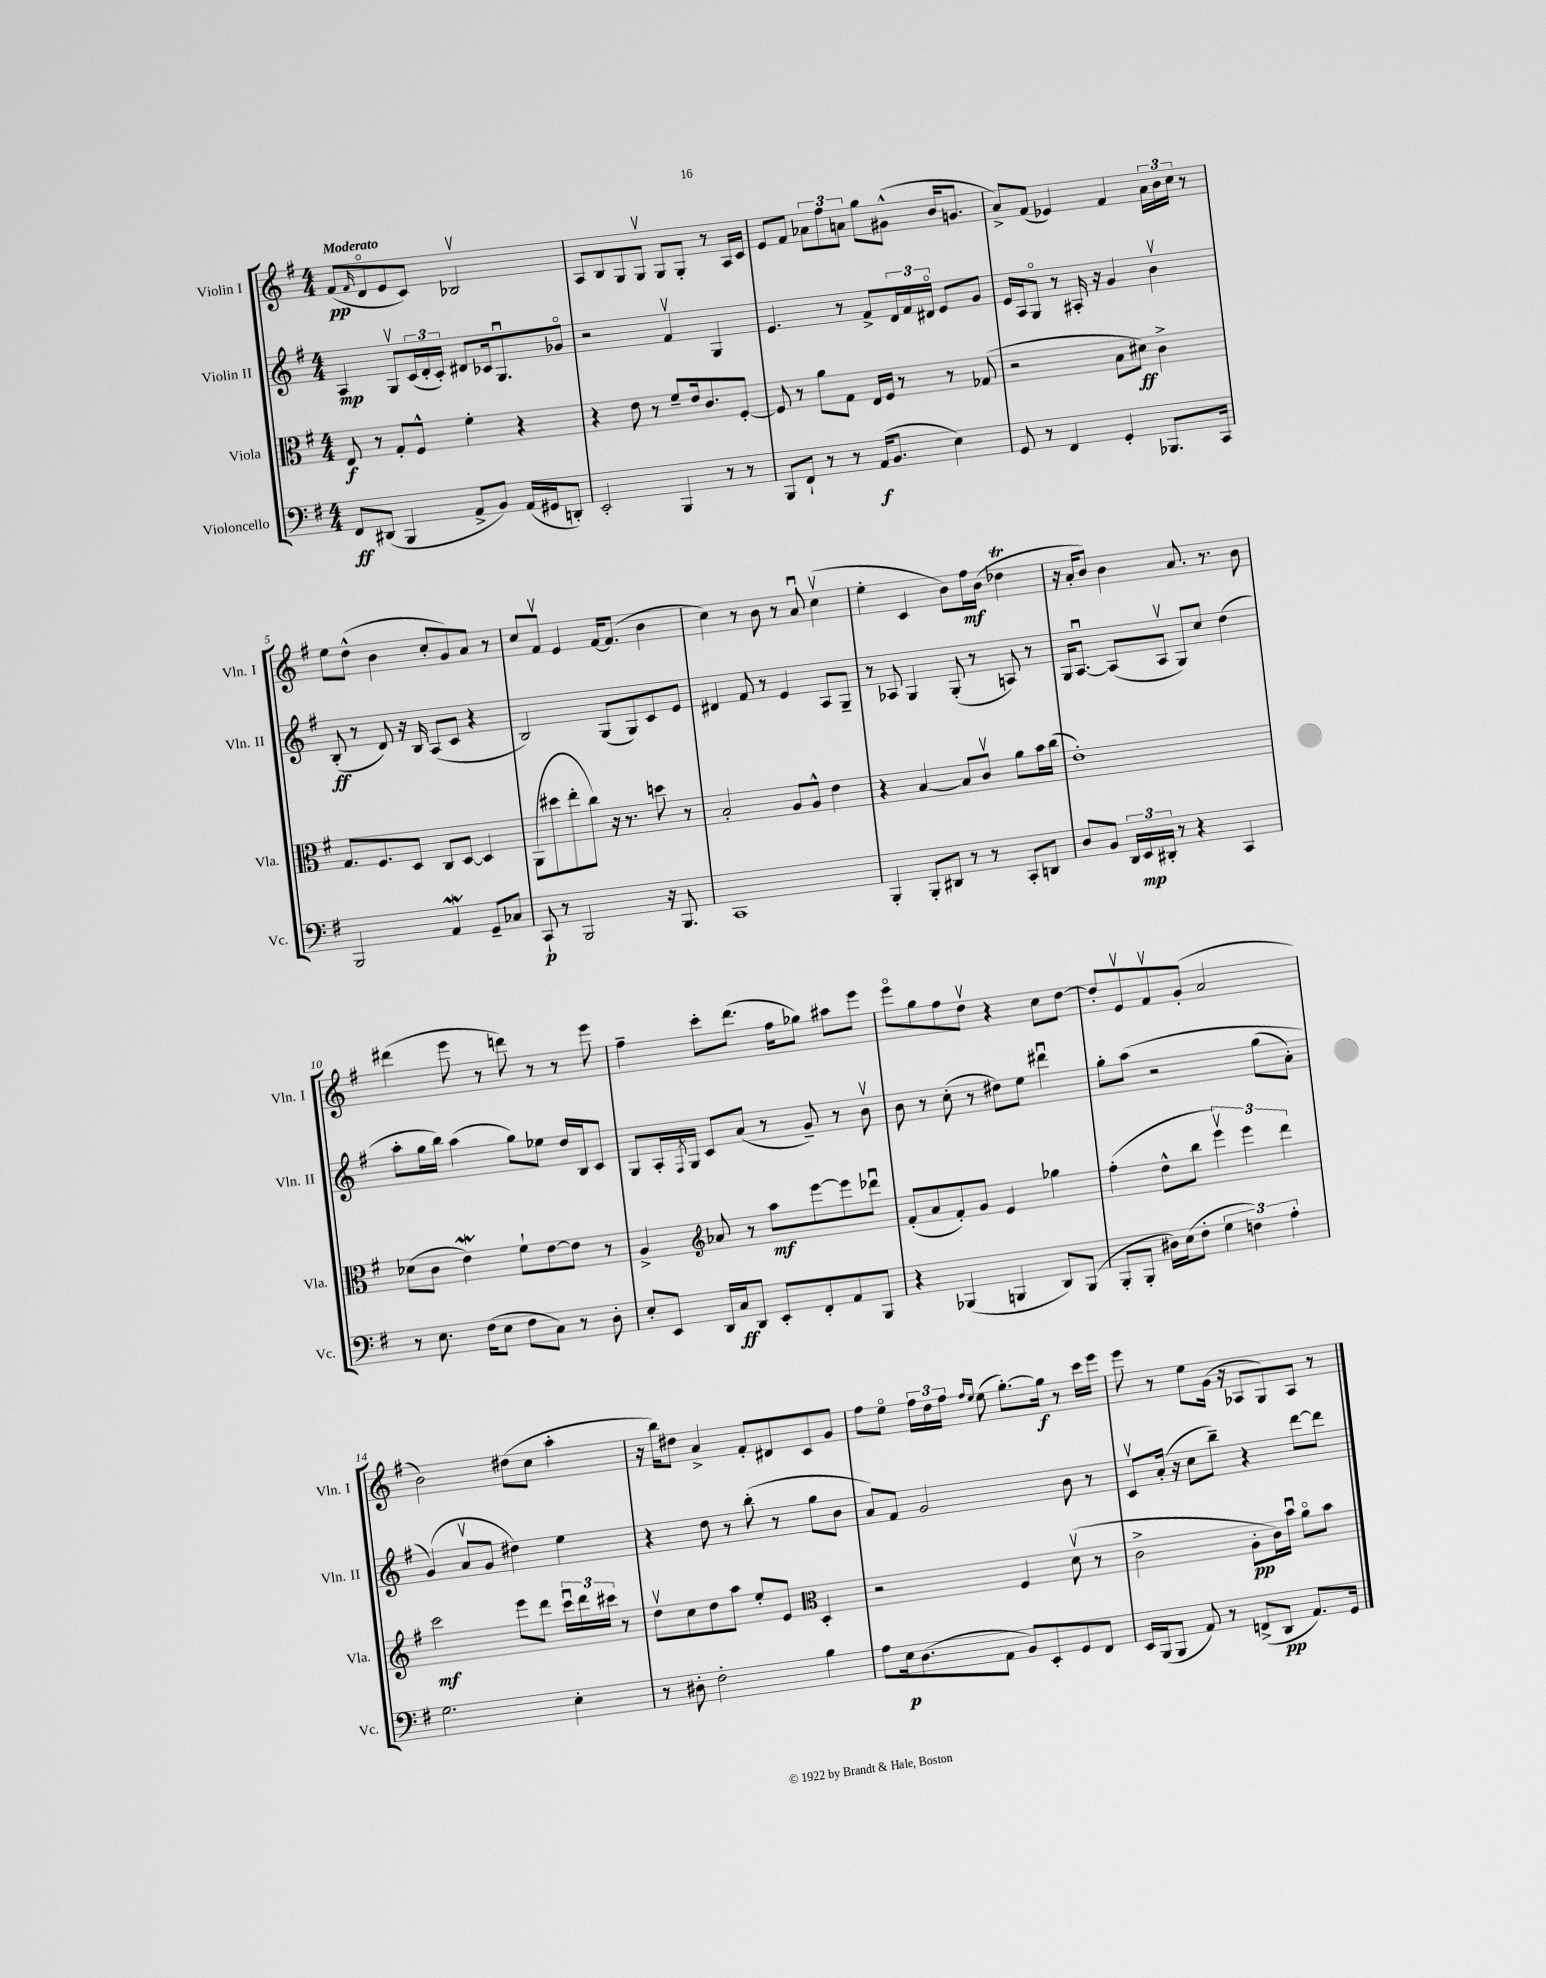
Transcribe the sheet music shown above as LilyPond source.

<<
\new StaffGroup <<
\new Staff = "s0" \with { instrumentName = "Violin I" shortInstrumentName = "Vln. I" } {
    \clef treble \key g \major \numericTimeSignature \time 4/4 \tempo "Moderato"
    fis'8\pp( \grace { fis'16 } d'8\flageolet e'8 c'8) bes2\upbow |
    a8 b8 g8 g8\upbow g8 g8-. r8 a16 c'16 |
    e'8 fis'8 \tuplet 3/2 { aes'8 fis''8 a'8 } g''8 gis'8-^( b'16 g'8. |
    a'8->) fis'8( ees'4) fis'4 \tuplet 3/2 { a'16 b'16 c''16 } r8 |
    e''8 d''8-^( b'4 c''8-. g'8) a'8 r8 |
    c''8 fis'8\upbow e'4 fis'16~ fis'8.( b'4 |
    c''4) r8 b'8 r8 a'8\downbow c''4\upbow( |
    e''4-. c'4 b'8) fis''16\mf b'16( des''4\trill |
    r16 a'16-. b'8) b'4 a'8. r8. b'8 |
    dis'''4( e'''8 r8 d'''8) r8 r8 e'''8 |
    fis''4-- c'''8-. d'''8.( fis''16 ges''8) ais''8 e'''8 |
    e'''8\flageolet g''8 fis''8 d''8\upbow r4 c''8 d''8~ |
    d''8-. e'8\upbow fis'8\upbow g'8-.( a'2 |
    b'2) dis''8( c''8 a''4-. |
    r16 b''16) dis''8 a'4-> fis'8-. dis'8 c'8 g'8 |
    fis''8 e''8\flageolet \tuplet 3/2 { fis''16 d''16 fis''16 } \grace { fis''16 e''16 } e''8( g''8.~-.) g''16\f r8 c'''16 e'''16 |
    e'''8 r8 e''8 g'16( r16 aes8 g8) aes8 r8 \bar "|." |
}
\new Staff = "s1" \with { instrumentName = "Violin II" shortInstrumentName = "Vln. II" } {
    \clef treble \key g \major \numericTimeSignature \time 4/4
    a4\mp g8\upbow \tuplet 3/2 { c'16( d'16-. c'16-.) } dis'8 ces'16 g8.\downbow ges'8\flageolet |
    r2 fis'4\upbow g4 |
    e'4. r8 fis'8-> \tuplet 3/2 { d'16 fis'16 dis'16\flageolet } e'8 g'8 |
    e'16 a16 g8\flageolet r8 ais16-. r16 g'4 b'4\upbow |
    b8-.\ff( r8 d'8) r16 b16 a8( c'8 r4 |
    b2) g8( g8) c'8 e'8 |
    dis'4 fis'8 r8 e'4 a8 g8-- |
    r8 aes8 g4 g8-.( r8 a8) r8 |
    g16 a8.~\downbow a8( a8\upbow g8) c''8 d''4( |
    a''8-. g''16 b''16) a''4( g''8) ees''8 d''16 b16 c'8 |
    g8 a16-. \acciaccatura { fis8 } g16 c'8 a'8( r8 g'8--) r8 b'8\upbow |
    b'8 r8 c''8-.( r8 dis''8) e''8 dis'''4\downbow |
    g''8-. a''8\( r2 g''8( a'8-.) |
    g'4(\) a'8\upbow g'8 dis''4) e''4 |
    r4 d''8 r8 b''8-.( r8 g''8 b'8 |
    a'8) fis'8 g'2 b'8 r8 |
    c'8\upbow a'16-.( r16 c''8 b''8--) r4 d'''8~ d'''8 \bar "|." |
}
\new Staff = "s2" \with { instrumentName = "Viola" shortInstrumentName = "Vla." } {
    \clef alto \key g \major \numericTimeSignature \time 4/4
    e8\f r8 g8-. fis8-^ fis'4-. r4 |
    r4 e'8 r8 fis'8-- e'16 c'8. fis8~-. |
    fis8 r8 a'8 g8 e16 fis16 r8 r8 ges8( |
    r2 b8 dis'8\ff) c'4-> |
    g8. fis8. d8 c8 d8~ d4 |
    a,8( dis''8 e''8-. c''8) r16 r8. d''8 r8 |
    b2-. a8 a8-^ e'4 |
    r4 b4~ b8 c'8\upbow a'8 b'16 c''16( |
    e'1-.) |
    des'8( c'8 e'4\mordent) fis'8-! e'8~ e'8 r8 |
    a4-> \clef treble aes'8 r8 a''8\mf e'''8~ e'''8 des'''8\downbow |
    fis'8-.( a'8 fis'8-.) g'8 e'4 ges''4 |
    fis''4-.( d''8-^ b''8 \tuplet 3/2 { e'''4\upbow) e'''4 d'''4 } |
    c'''2\mf e'''8 d'''8 \tuplet 3/2 { c'''16\downbow d'''16 cis'''16 } r8 |
    d''8\upbow c''8 d''8 a''8 e''8-. e'8 \clef alto d4-. |
    r2 fis4 d'8\upbow( r8 |
    c'2-> a8-.\pp c'16) b'16\downbow a'8\flageolet b'8 \bar "|." |
}
\new Staff = "s3" \with { instrumentName = "Violoncello" shortInstrumentName = "Vc." } {
    \clef bass \key g \major \numericTimeSignature \time 4/4
    fis,8\ff dis,8( b,,4 a,8-> b,8) a,16( gis,16 d,8-.) |
    e,2-. b,,4 r8 r8 |
    b,,8 fis,8-! r8 r8 a,16\f( b,8. e4) |
    g,8 r8 fis,4 g,4-. bes,,8. c,16 |
    b,,2 a,4\mordent g,8-- ces8 |
    c,8-!\p r8 b,,2 r16 b,,8. |
    c,1 |
    b,,4-. b,,8-. dis,8 r8 r8 c,8-. d,8 |
    d8 b,8 \tuplet 3/2 { d,16 e,16\mp dis,16-. } r8 r4 c,4 |
    r8 e8. fis16( e8 fis8 c8) r8 d8-. |
    e8-. e,8 d,16 c16\ff d,8 e,8-. fis,8-. a,8 b,,8 |
    r4 bes,,4( b,,4 d,8) b,,8( |
    b,,8-. b,,8-. dis16) e16( fis8-. \tuplet 3/2 { g4 f4) a4-. } |
    g2. e4-. |
    r8 dis8-. fis2-. b4 |
    a8 e16\p d8.( a,8 b,8) e,8-. g,8 fis,8 |
    e,16 b,,16( b,,8 a,8) r8 f,8->( d,8\pp a,8.) g,16 \bar "|." |
}
>>
>>
